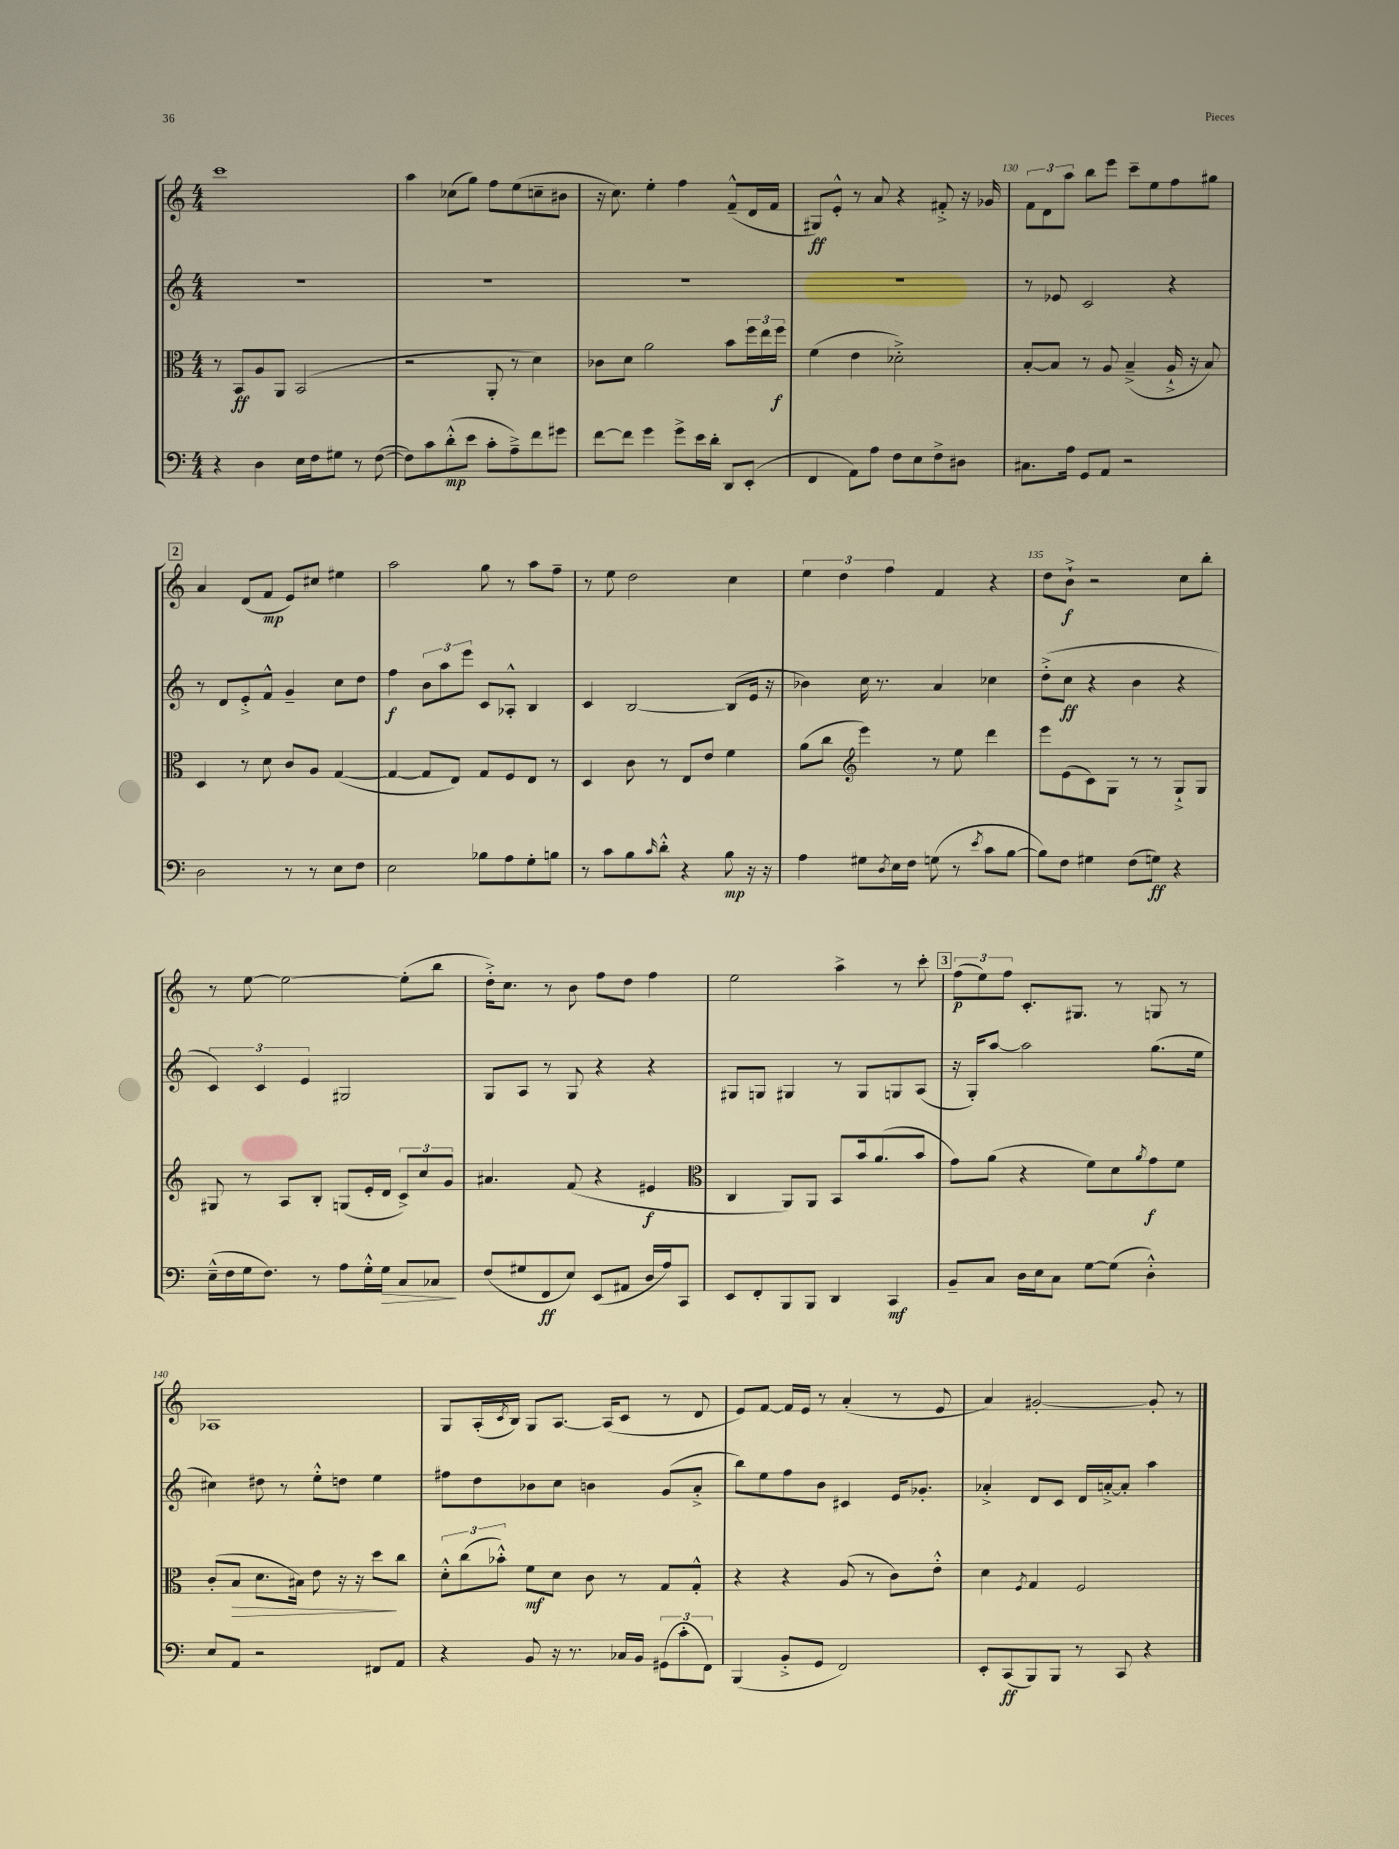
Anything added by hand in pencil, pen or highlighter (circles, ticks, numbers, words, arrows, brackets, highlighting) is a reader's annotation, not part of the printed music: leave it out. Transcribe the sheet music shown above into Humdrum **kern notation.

**kern	**kern	**kern	**kern
*staff4	*staff3	*staff2	*staff1
*clefF4	*clefC3	*clefG2	*clefG2
*k[]	*k[]	*k[]	*k[]
*M4/4	*M4/4	*M4/4	*M4/4
4r	8r	1r	1ccc
.	8BB/L	.	.
4D\	8A/	.	.
.	8AA/J	.	.
16E\LL	(2BB/	.	.
16F\J	.	.	.
8G#\J	.	.	.
8r	.	.	.
([8F\	.	.	.
=	=	=	=
8F\]L)	2r	1r	4aa\
8c\	.	.	.
(8d'^^\	.	.	(8cc-\L
8e\J	.	.	8gg\J)
8c'\L	8AA'/	.	8ff\L
8A~^\)	8r	.	(8ee\
8f\	4d\)	.	8cc~\
8g#\J	.	.	8b#\J
=	=	=	=
[8f\L	8c-\L	1r	16r
.	.	.	8.cc\)
8f\]J	8d\J	.	.
4g\	2a\	.	4ee'\
8g^\L	.	.	4ff\
16e\L	.	.	.
16d'\JJ	.	.	.
8DD/L	8b\L	.	(8f~^^/L
(8EE'/J	24ff\L	.	16d/L
.	24ee\	.	.
.	.	.	16f/JJ
.	24ff\JJ	.	.
=	=	=	=
4FF/	(4f\	1r	8G#/L)
.	.	.	8e'^^/J
8AA\L)	4e\	.	8r
8A\J	.	.	8a/
8F\L	2d-'^\)	.	4r
8E\	.	.	.
8F^\	.	.	8f#'^/
8D#\J	.	.	16r
.	.	.	16g-/
=	=	=	=
8.C#\L	[8B'/L	8r	12f\L
.	.	.	12d\
.	8B/]J	8e-/	.
.	.	.	12aa\J
16A\Jk	.	.	.
8GG/L	8r	2c/	8bb\L
8AA/J	8A/	.	8eee\J
2r	(4B~^/	.	8ccc~\L
.	.	.	8ee\
.	16A`^/	4r	8ff\
.	16r	.	.
.	8B/)	.	8gg#\J
=	=	=	=
2D\	4D/	8r	4a/
.	.	8d/L	.
.	8r	8e'^/	(8d/L
.	8d\	8f^^/J	8f/J
8r	8c/L	4g~/	8e/L)
8r	8A/J	.	8cc#/J
8E\L	([4G/	8cc\L	4ee#\
8F\J	.	8dd\J	.
=	=	=	=
2E\	4G/_	4ff\	2aa\
.	8G/]L	12b\L	.
.	.	12aa\	.
.	8E/J)	.	.
.	.	12eee\J	.
8B-\L	8G/L	8c/L	8gg\
8A\	8F/	8A-'^^/J	8r
8G'\	8E/J	4B/	8aa\L
8B\J	8r	.	8ff~\J
=	=	=	=
8r	4D/	4c/	8r
8c\L	.	.	8ee\
8B\	8c\	[2B/	2dd\
16qqc/	.	.	.
8d'^^\J	8r	.	.
4r	8E/L	.	.
.	8e/J	.	.
8B\	4f\	(8B/]L	4cc\
16r	.	16e/Jk	.
16r	.	16r	.
=	=	=	=
4A\	(8a\L	4b-\)	6ee\
.	8cc\J	.	.
.	.	.	6dd\
*	*clefG2	*	*
8G#\L	4eee\)	16cc\	.
.	.	8.r	.
.	.	.	6ff\
8qD/	.	.	.
16E\L	.	.	.
16F\JJ	.	.	.
(8G\	8r	4a/	4f/
8r	8ee\	.	.
8qe/	.	.	.
8c\L	4ddd\	4cc-\	4r
[8B\J	.	.	.
=	=	=	=
8B\]L)	8eee\L	(8dd'^\L	8dd\L
8F\J	(8e\	8cc\J	8b`^\J
4G#\	8c\)	4r	2r
.	8G\J	.	.
(8F\L	8r	4b\	.
8G\J)	8r	.	.
4r	8G`^/L	4r	8cc\L
.	8G/J	.	8bb'\J
=	=	=	=
(16E~^^\LL	8G#/	6c/)	8r
16F\	.	.	.
16G\J	8r	.	[8ee\
.	.	6c/	.
8.F\J)	.	.	.
.	8A/L	.	2ee\_
.	.	6e/	.
8r	8B'/J	.	.
8A\L	(8G/L	2G#/	.
16G'^^\L	16e'/L	.	.
16G\JJ	16d/JJ	.	.
8C/L	12c^/L)	.	(8ee'\]L
.	12cc/	.	.
8C-/J	.	.	8bb\J
.	12g/J	.	.
=	=	=	=
(8F/L	4.a#/	8G/L	16dd'^\LK)
.	.	.	8.cc\J
8G#/	.	8A/J	.
8FF/	.	8r	8r
8E/J)	(8f/	8G/	8b\
(8EE/L	4r	4r	8ff\L
8AA#/J	.	.	8dd\J
16D/LL	4e#/	4r	4ff\
16A/J)	.	.	.
8CC/J	.	.	.
=	=	=	=
*	*clefC3	*	*
8EE/L	4C/	8G#/L	2ee\
8FF'/	.	8G/J	.
8BBB/	8AA/L)	4G#/	.
8BBB/J	8AA/J	.	.
4DD/	8BB/L	8r	4aa^\
.	16b/k	8G#/L	.
.	(8.a/	.	.
4CC/	.	8G/	8r
.	8b/J	(8A/J	8ccc'\
=	=	=	=
8BB~/L	8g\L)	16r	(12ff\L
.	.	16G'/LK)	.
.	.	.	12ee\)
8C/J	(8a\J	[8aa/J	.
.	.	.	12ff\J
16D\LL	4r	2aa\]	8.c'/L
16E\J	.	.	.
8C\J	.	.	.
.	.	.	8.G#/J
[8G\L	8f\L)	.	.
(8G\]J	8d\	.	8r
.	8qa/	.	.
4D'^^\)	8g\	(8.gg\L	8G/
.	8f\J	.	8r
.	.	16ee\Jk	.
=	=	=	=
8E/L	(8c'/L	4cc#\)	1A-
8AA/J	8B/J	.	.
2r	8.d\L	8dd#\	.
.	.	8r	.
.	16B#\Jk)	.	.
.	8e\	8ee'^^\L	.
.	16r	8dd\J	.
.	16r	.	.
8FF#/L	8dd\L	4ee\	.
8AA/J	8cc\J	.	.
=	=	=	=
4r	12d'^^\L	8ff#\L	8G/L
.	(12cc\	.	.
.	.	8dd\	(16A'/L
.	12b-'^^\J)	.	.
.	.	.	8qc/
.	.	.	16B/JJ)
8BB/	8f\L	8b-\	8G/L
16r	8d\J	8cc\J	[8.A/J
8.r	.	.	.
.	8c\	4b\	.
.	.	.	(16A/]LK
16C-/LL	8r	.	8c/J
16BB/JJ	.	.	.
(12GG#\L	8G/L	(8g/L	8r
12c'\	.	.	.
.	8G'^^/J	8a'^/J	8d/
12FF\J)	.	.	.
=	=	=	=
(4BBB/	4r	8bb\L)	8e/L)
.	.	8ee\	[8f/J
8BB'^/L	4r	8ff\	16f/]LL
.	.	.	16e/JJ
8GG/J	.	8b\J	8r
2FF/)	(8A/	4c#/	(4a'/
.	8r	.	.
.	8c\L)	16e/LK	8r
.	.	8.g-'/J	.
.	8e'^^\J	.	8e/
=	=	=	=
8EE'/L	4d\	4a-'^/	4a/)
(8CC/	.	.	.
.	8qF/	.	.
8BBB/)	4G/	8d/L	[2g#'/
8BBB/J	.	8c/J	.
8r	2F/	16d/LL	.
.	.	[16a'^/J	.
8CC/	.	8a'/]J	.
4r	.	4aa\	8g#'/]
.	.	.	8r
==	==	==	==
*-	*-	*-	*-
